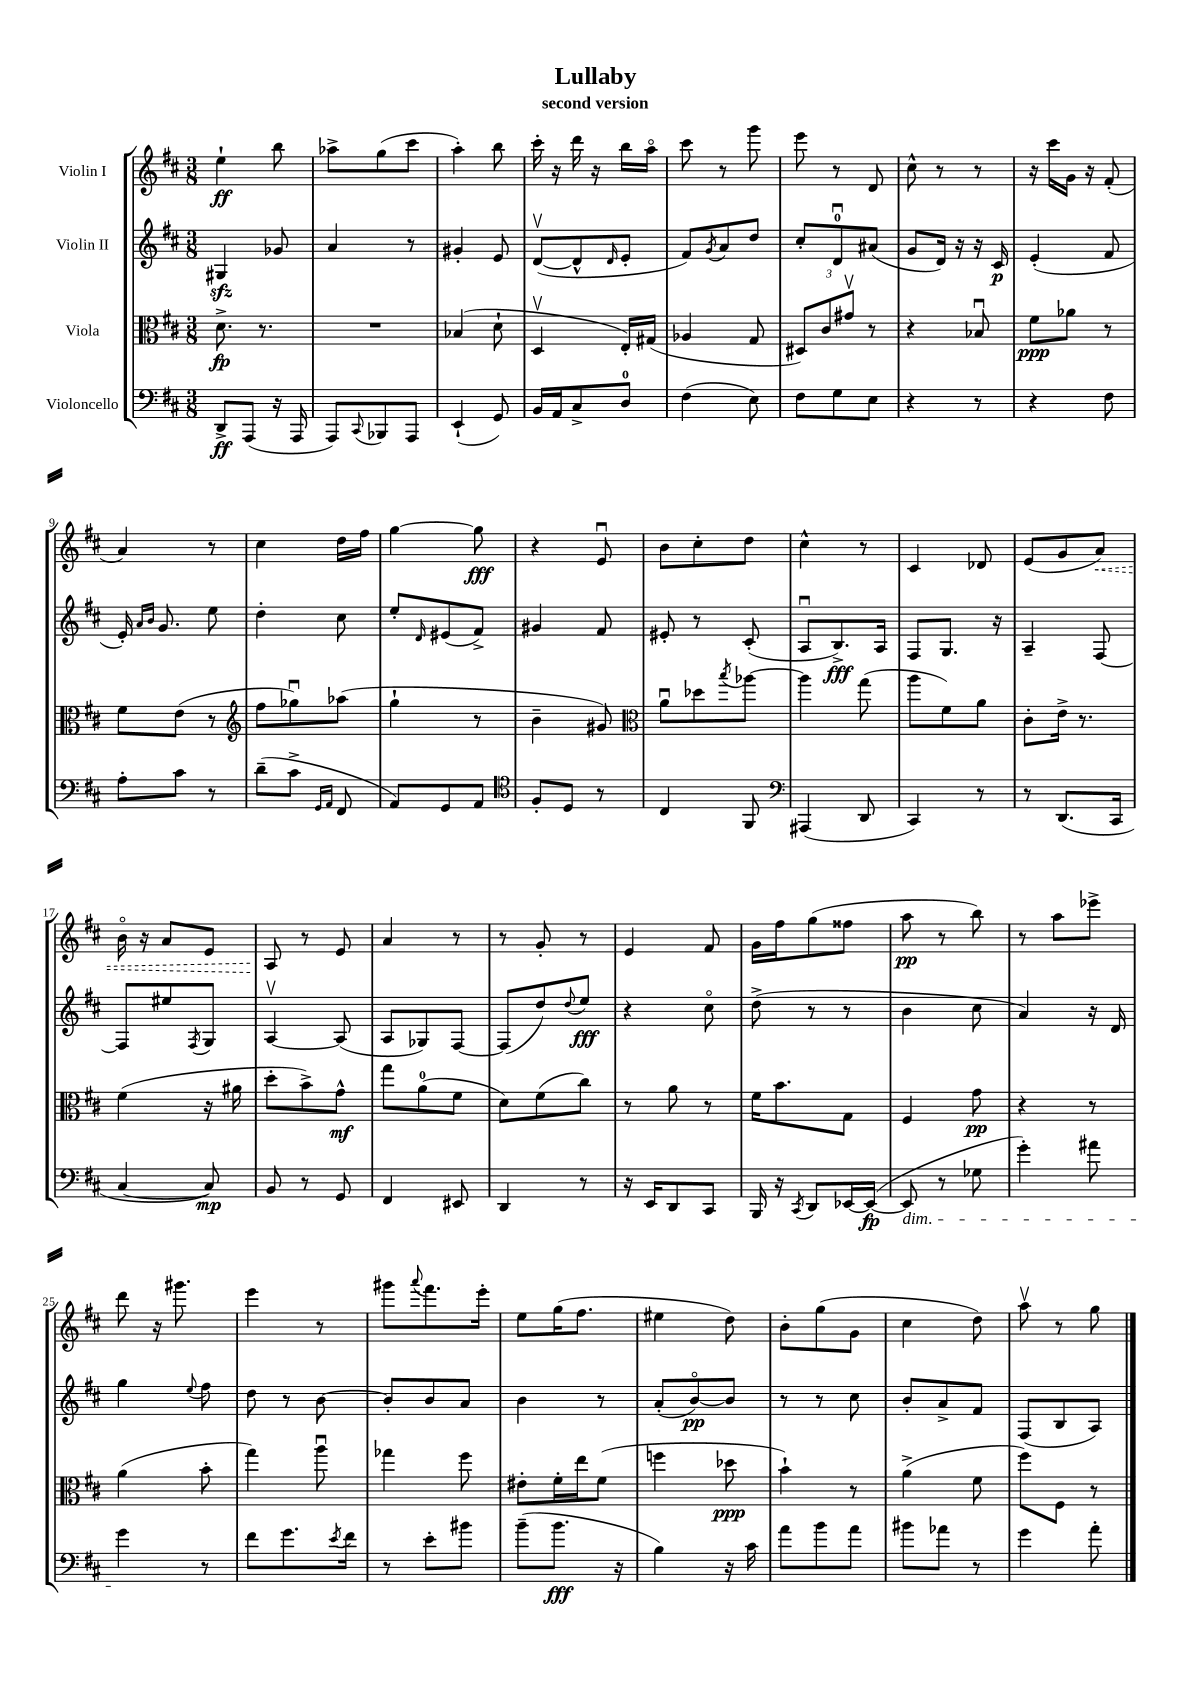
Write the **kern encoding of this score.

**kern	**kern	**kern	**kern
*staff4	*staff3	*staff2	*staff1
*clefF4	*clefC3	*clefG2	*clefG2
*k[f#c#]	*k[f#c#]	*k[f#c#]	*k[f#c#]
*M3/8	*M3/8	*M3/8	*M3/8
8DD^	8.d^	4G#	4ee`
(8AAA	.	.	.
.	8.r	.	.
16r	.	8g-	8bb
16AAA	.	.	.
=	=	=	=
8AAA)	4.r	4a	8aa-^
8qqCC#	.	.	.
8BBB-	.	.	(8gg
8AAA	.	8r	8ccc#
=	=	=	=
(4EE`	(4B-	4g#'	4aa')
8GG)	8d`	8e	8bb
=	=	=	=
16BB	4Dv	([8dv	16ccc#'
16AA	.	.	16r
8C#^	.	8d^^]	16ddd
.	.	.	16r
.	.	16qqd	.
8D	16E')	8e'	16bb
.	(16G#	.	16aao
=	=	=	=
(4F#	4A-	8f#)	8ccc#
.	.	8qg	.
.	.	8a	8r
8E)	8G	8dd	8ggg
=	=	=	=
8F#	12D#)	8cc#'	8eee
.	12c#	.	.
8G	.	8du	8r
.	12g#v	.	.
8E	8r	(8a#	8d
=	=	=	=
4r	4r	8g	8cc#^^
.	.	16d)	8r
.	.	16r	.
8r	8B-u	16r	8r
.	.	16c#	.
=	=	=	=
4r	8f#	(4e'	16r
.	.	.	16ccc#
.	8a-	.	16g
.	.	.	16r
8F#	8r	8f#	(8f#'
=	=	=	=
8A'	8f#	16e')	4a)
.	.	16qqa	.
.	.	16qqb	.
.	.	8.g	.
8c#	(8e	.	.
8r	8r	8ee	8r
=	=	=	=
*	*clefG2	*	*
(8d~	8ff#	4dd'	4cc#
8c#^	8gg-u)	.	.
16qqGG	.	.	.
16qqAA	.	.	.
8FF#	(8aa-	8cc#	16dd
.	.	.	16ff#
=	=	=	=
8AA)	4gg`	8ee'	[4gg
.	.	16qqd	.
8GG	.	(8e#	.
8AA	8r	8f#^)	8gg]
=	=	=	=
*clefC4	*	*	*
8F#'	4b~	4g#	4r
8D	.	.	.
8r	8g#)	8f#	8eu
=	=	=	=
*	*clefC3	*	*
4C#	8au	8e#'	8b
.	8dd-	8r	8cc#'
.	8qbb	.	.
8FF#	[8aa-	(8c#'	8dd
=	=	=	=
*clefF4	*	*	*
(4AAA#	4aa-]	8Au	4cc#^^
.	.	8.B^)	.
8DD	(8gg	.	8r
.	.	16A	.
=	=	=	=
4CC#)	8aa	8F#	4c#
.	8f#)	8.G	.
8r	8a	.	8d-
.	.	16r	.
=	=	=	=
8r	8c#'	4A~	(8e
(8.DD	16e^	.	8g
.	8.r	.	.
.	.	[8F#	8a)
16CC#	.	.	.
=	=	=	=
[4C#	(4f#	8F#]	16bo
.	.	.	16r
.	.	8ee#	8a
.	.	8qF#	.
8C#])	16r	8G	8e
.	16a#	.	.
=	=	=	=
8BB	8dd'	[4Av	8A
8r	8b^)	.	8r
8GG	8g^^	(8A]	8e
=	=	=	=
4FF#	8gg	8A	4a
.	(8a	8G-)	.
8EE#	8f#	[8F#	8r
=	=	=	=
4DD	8d)	(8F#]	8r
.	(8f#	8dd)	8g'
.	.	8qqdd	.
8r	8cc#)	8ee	8r
=	=	=	=
16r	8r	4r	4e
16EE	.	.	.
8DD	8a	.	.
8CC#	8r	8cc#o	8f#
=	=	=	=
16BBB	16f#	(8dd^	16g
16r	8.b	.	16ff#
8qCC#	.	.	.
8DD	.	8r	(8gg
[16EE-	8G	8r	8ff##
(16EE-_	.	.	.
=	=	=	=
8EE-]	4F#	4b	8aa
8r	.	.	8r
8G-	8g	8cc#	8bb)
=	=	=	=
4g')	4r	4a)	8r
.	.	.	8aa
8a#	8r	16r	8eee-^
.	.	16d	.
=	=	=	=
4g	(4a	4gg	8ddd
.	.	.	16r
.	.	.	8.ggg#
.	.	8qqee	.
8r	8b'	8ff#	.
=	=	=	=
8f#	4gg)	8dd	4eee
8.g	.	8r	.
.	8aau	[8b	8r
8qe	.	.	.
16f#	.	.	.
=	=	=	=
8r	4gg-	8b']	8ggg#
.	.	.	8qqaaa
8e'	.	8b	8.fff#
8b#	8ff#	8a	.
.	.	.	16eee'
=	=	=	=
(8b~	8e#'	4b	8ee
8.b	16f#'	.	(16gg
.	16ee	.	8.ff#
.	(8f#	8r	.
16r	.	.	.
=	=	=	=
4B)	4ff	(8a'	4ee#
.	.	[8bo)	.
16r	8dd-	8b]	8dd)
16c#	.	.	.
=	=	=	=
8a	4b`)	8r	8b'
8b	.	8r	(8gg
8a	8r	8cc#	8g
=	=	=	=
8b#	(4a^	8b'	4cc#
8a-	.	8a^	.
8r	8f#	8f#	8dd)
=	=	=	=
4g	8ff#)	(8F#	8aav
.	8F#	8B	8r
8a'	8r	8A)	8gg
==	==	==	==
*-	*-	*-	*-
